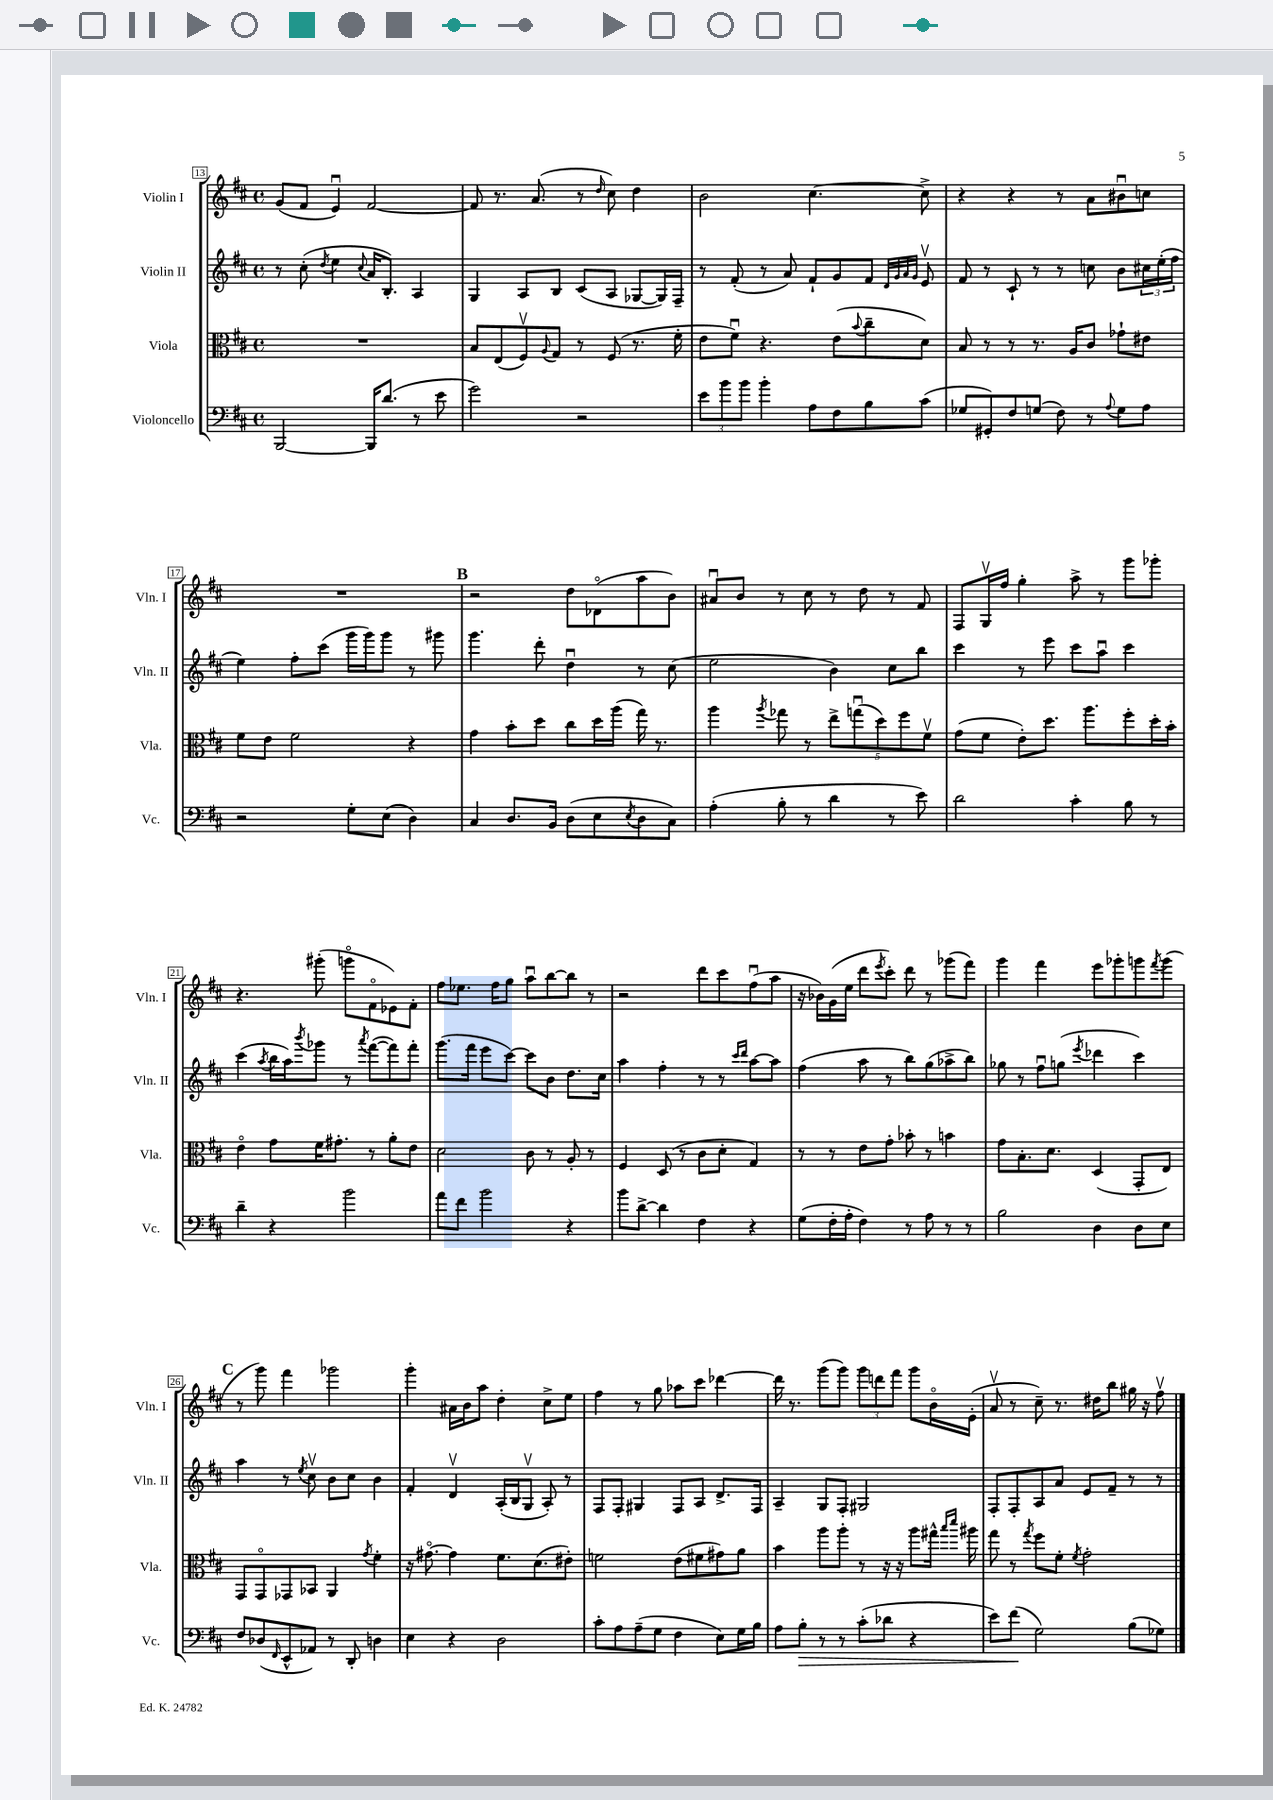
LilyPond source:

<<
\new StaffGroup <<
\new Staff = "s0" \with { instrumentName = "Violin I" shortInstrumentName = "Vln. I" } {
    \clef treble \key d \major \defaultTimeSignature \time 4/4
    g'8( fis'8 e'4\downbow) fis'2~ |
    fis'8 r8. a'8.( r8 \grace { d''16 } cis''8) d''4 |
    b'2 cis''4.~ cis''8-> |
    r4 r4 r8 a'8 bis'8\downbow c''8 |
    R1 |
    \mark \markup { \bold "B" } r2 d''8 des'8\flageolet( a''8 b'8) |
    ais'8\downbow b'8 r8 cis''8 r8 d''8 r8 fis'8 |
    fis8 g16\upbow fis''16 g''4-. a''8-> r8 g'''8 ges'''8-. |
    r4. gis'''8-.( g'''8\flageolet fis'8\flageolet ees'8) fis'8-. |
    fis''8 ees''8. fis''16 g''8 a''8\downbow b''8~ b''8 r8 |
    r2 d'''8 cis'''8 fis''8\downbow( a''8 |
    r16 bes'16) g'16( e''16 d'''8 \acciaccatura { e'''8 } cis'''8-.) d'''8 r8 ges'''8( fis'''8) |
    g'''4 fis'''4 e'''8 ges'''8-. g'''8 \acciaccatura { fis'''8 } g'''8( |
    \mark \markup { \bold "C" } r8 g'''8) fis'''4 ges'''2 |
    g'''4-. ais'16 b'16 a''8 d''4-. cis''8-> e''8 |
    fis''4 r8 g''8 aes''8 cis'''8 des'''4~ |
    des'''16 r8. g'''8( g'''8) \tuplet 3/2 { g'''8 d'''8 fis'''8 } g'''8 b'16\flageolet e'16-.( |
    a'8\upbow r8 cis''8--) r8. dis''16 b''8 gis''16 r16 fis''8\upbow \bar "|." |
}
\new Staff = "s1" \with { instrumentName = "Violin II" shortInstrumentName = "Vln. II" } {
    \clef treble \key d \major \defaultTimeSignature \time 4/4
    r8 cis''8-.( \acciaccatura { d''8 } e''4 \appoggiatura { cis''8 } a'16 b8.-.) a4 |
    g4 a8 b8 cis'8( a8 ges8~ ges16) fis16-- |
    r8 fis'8-.( r8 a'8) fis'8-! g'8 fis'8 \grace { d'32 g'32 a'32 g'32 } e'8\upbow |
    fis'8 r8 cis'8-! r8 r8 c''8 b'8 \tuplet 3/2 { cis''16 e''16-.( fis''16 } |
    e''4) fis''8-. cis'''8( g'''16 g'''16) g'''8 r8 gis'''8 |
    \mark \markup { \bold "B" } g'''4. d'''8-. d''4\downbow r8 cis''8( |
    e''2 b'4) cis''8 b''8 |
    cis'''4 r8 e'''8 cis'''8 a''8\downbow cis'''4 |
    cis'''4( \acciaccatura { a''8 } b''16 a''16) \acciaccatura { b'''8 } ges'''8 r8 \acciaccatura { a'''8 } fis'''8~( fis'''8) fis'''8-. |
    g'''8.( fis'''16 e'''8 cis'''8~) cis'''8 b'8 d''8. cis''16 |
    a''4 fis''4-. r8 r8 \grace { cis'''16 d'''16 } a''8~ a''8 |
    fis''4( a''8 r8 b''8) g''8( aes''8-> b''8) |
    ges''8 r8 fis''8\downbow g''8( \acciaccatura { e'''8 } des'''4 cis'''4) |
    \mark \markup { \bold "C" } a''4 r8 \acciaccatura { e''8 } cis''8\upbow b'8 cis''8 b'4 |
    fis'4-. d'4\upbow a16-.( b16 g8\upbow a8-.) r8 |
    fis8 fis8-. gis4 fis8 a8 d'8.-> fis16 |
    a4-- g8 fis8-. gis2 |
    fis8-. fis8-. a8 a'8 e'8 fis'8-- r8 r8 \bar "|." |
}
\new Staff = "s2" \with { instrumentName = "Viola" shortInstrumentName = "Vla." } {
    \clef alto \key d \major \defaultTimeSignature \time 4/4
    R1 |
    b8 e8( fis8\upbow) \appoggiatura { a8 } g8 r8 fis8( r8. fis'16-. |
    e'8 fis'8\downbow) r4. e'8( \appoggiatura { b'8 } cis''8-- d'8) |
    b8 r8 r8 r8. a16 cis'8 ges'8-! eis'8 |
    fis'8 e'8 fis'2 r4 |
    \mark \markup { \bold "B" } g'4 b'8-. d''8 cis''8 d''16 a''16( g''16) r8. |
    a''4 \acciaccatura { a''8 } ges''8 r8 \tuplet 5/4 { e''8-> g''8\downbow( d''8) fis''8 fis'8\upbow } |
    g'8( fis'8 e'8-.) d''8. a''8. fis''8-. d''16-. b'16-. |
    e'4\flageolet g'8 fis'16 gis'8.-. r8 a'8-. e'8 |
    d'2 cis'8 r8 a8-. r8 |
    fis4 d8( r8 cis'8 d'8-. g4) |
    r8 r8 e'8 g'8-. bes'8-. r8 b'4 |
    g'8 b8.-. d'8. d4( g,8-. e8) |
    \mark \markup { \bold "C" } g,8 g,8\flageolet ges,8 bes,8 a,4 \acciaccatura { g'8 } fis'4-. |
    r16 gis'8.~\flageolet gis'4 fis'8. d'8.( eis'8-.) |
    f'2 e'8( fis'8 gis'8) a'8 |
    b'4 a''8 a''8-. r8 r16 r16 a''8 gis''16-^ \grace { b''16 d'''16 } ais''16 |
    g''8 r8 \acciaccatura { g''8 } fis''8 fis'8-. \acciaccatura { fis'8 } g'2-. \bar "|." |
}
\new Staff = "s3" \with { instrumentName = "Violoncello" shortInstrumentName = "Vc." } {
    \clef bass \key d \major \defaultTimeSignature \time 4/4
    b,,2~ b,,16 d'8.( r8 e'8 |
    g'2) r2 |
    \tuplet 3/2 { e'8 b'8 b'8 } b'4-. a8 fis8 b8 cis'8( |
    ges8 gis,8-.) fis8 g8( fis8) r8 \appoggiatura { a8 } g8 a8 |
    r2 g8-. e8( d4) |
    \mark \markup { \bold "B" } cis4 d8. b,16 d8( e8 \acciaccatura { e8 } d8 cis8) |
    a4-.( b8-. r8 d'4 r8 e'8) |
    d'2 cis'4-. b8 r8 |
    d'4-- r4 b'2 |
    a'8 fis'8 b'2 r4 |
    b'8 d'8~-> d'4 fis4 r4 |
    g8( fis16-. a16-. fis4) r8 a8 r8 r8 |
    b2 d4 d8 e8 |
    \mark \markup { \bold "C" } fis8 des8( \grace { fis,16 } e,8-^ aes,8) r8 d,8-. d4 |
    e4 r4 d2 |
    cis'8-. a8 a8--( g8 fis4 e8) g16 b16 |
    a8 b8-.\> r8 r8 cis'8-.( des'8 r4 |
    e'8) fis'8\!( g2) b8( ges8) \bar "|." |
}
>>
>>
\layout { \context { \Score currentBarNumber = #13 \override BarNumber.stencil = #(make-stencil-boxer 0.1 0.3 ly:text-interface::print) } }
